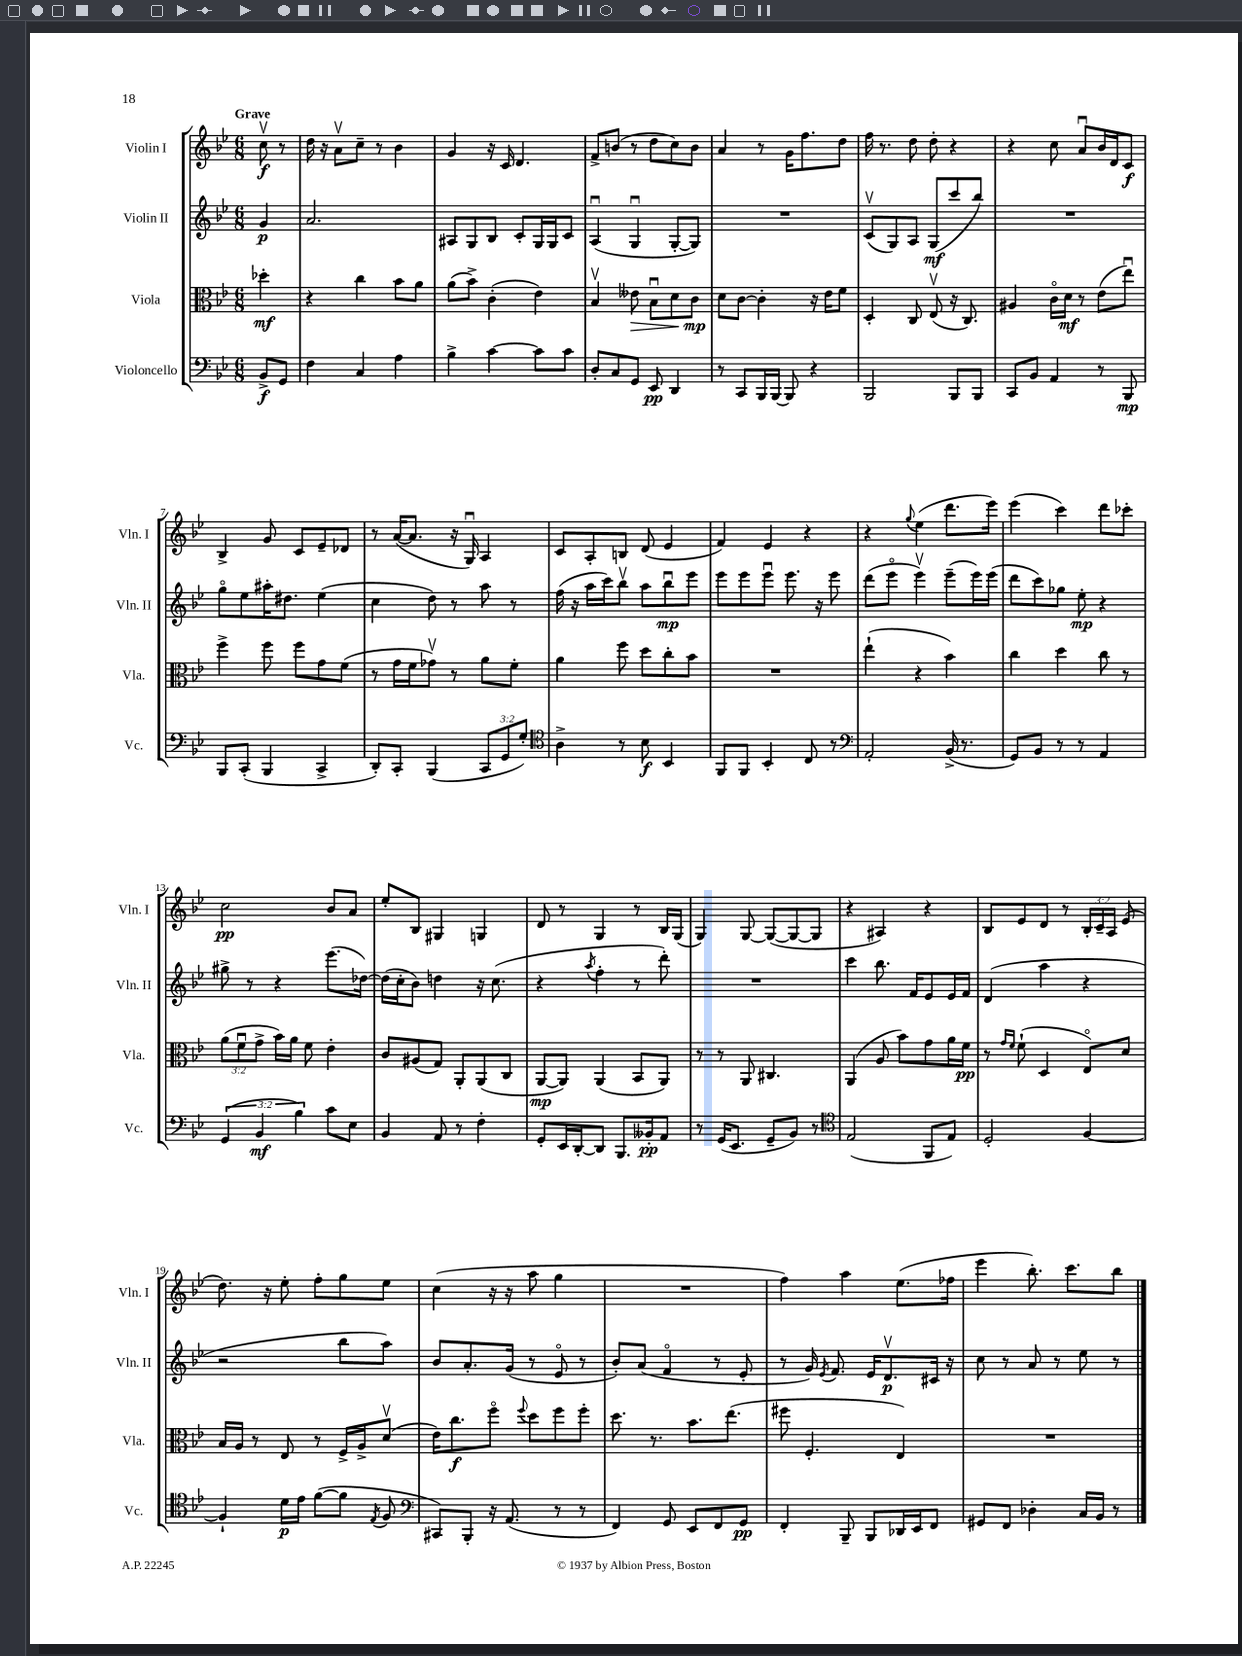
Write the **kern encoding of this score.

**kern	**dynam	**kern	**dynam	**kern	**dynam	**kern	**dynam
*part4	*part4	*part3	*part3	*part2	*part2	*part1	*part1
*staff4	*staff4	*staff3	*staff3	*staff2	*staff2	*staff1	*staff1
*I"Violoncello	*	*I"Viola	*	*I"Violin II	*	*I"Violin I	*
*I'Vc.	*	*I'Vla.	*	*I'Vln. II	*	*I'Vln. I	*
*clefF4	*	*clefC3	*	*clefG2	*	*clefG2	*
*k[b-e-]	*	*k[b-e-]	*	*k[b-e-]	*	*k[b-e-]	*
*M6/8	*	*M6/8	*	*M6/8	*	*M6/8	*
=	=	=	=	=	=	=	=
!	!	!	!	!	!	!LO:TX:a:B:t=Grave	!
8BB-^/L	f	4dd-X'\	mf	4g/	p	8ccv\	f
8GG/J	.	.	.	.	.	8r	.
=1	=1	=1	=1	=1	=1	=1	=1
4F\	.	4r	.	2.a/	.	16dd\	.
.	.	.	.	.	.	16r	.
.	.	.	.	.	.	8av\L	.
4C/	.	4cc\	.	.	.	8cc~\J	.
.	.	.	.	.	.	8r	.
4A\	.	8b-\L	.	.	.	4b-\	.
.	.	8a\J	.	.	.	.	.
=2	=2	=2	=2	=2	=2	=2	=2
4B-^\	.	(8a\L	.	8A#X/L	.	4g/	.
.	.	8b-^\J)	.	8G/	.	.	.
[4c\	.	(4c'\	.	8B-/J	.	16r	.
.	.	.	.	.	.	16c/	.
.	.	.	.	8c'/L	.	4.d/	.
8c\L]	.	4e-\)	.	16G/L	.	.	.
.	.	.	.	16G/J	.	.	.
8c\J	.	.	.	8c/J	.	.	.
=3	=3	=3	=3	=3	=3	=3	=3
8D'/L	.	4B-v/	.	(4Au/	.	8f^/L	.
8C/	.	.	.	.	.	(8bn/J	.
!	!	!	!LO:HP:b	!	!	!	!
8GG/J	.	8e--X\	>	4Gu/	.	8r	.
8EE-/	pp	8B-u\L	.	.	.	8dd\L	.
4DD/	.	8d\	.	[8G'/L	.	8cc\)	.
.	.	8c\J	mp	8G/J])	.	8b\J	.
.	.	.	]	.	.	.	.
=4	=4	=4	=4	=4	=4	=4	=4
8r	.	8d\L	.	2.r	.	4a/	.
8CC/L	.	[8c\J	.	.	.	.	.
16BBB-/L	.	4c'\]	.	.	.	8r	.
[16BBB-/JJ	.	.	.	.	.	.	.
8BBB-/]	.	.	.	.	.	16g\KL	.
.	.	.	.	.	.	8.ff\	.
4r	.	16r	.	.	.	.	.
.	.	16e-\KL	.	.	.	.	.
.	.	8f\J	.	.	.	8dd\J	.
=5	=5	=5	=5	=5	=5	=5	=5
2BBB-/	.	4D'/	.	(8cv/L	.	16ff\	.
.	.	.	.	.	.	8.r	.
.	.	.	.	8G/)	.	.	.
.	.	8C/	.	8A/J	.	8dd\	.
.	.	(8E-v/	.	(8G/L	mf	8dd'\	.
8BBB-/L	.	16r	.	8ccc/	.	4r	.
.	.	8.C/)	.	.	.	.	.
8BBB-/J	.	.	.	8bb-/J)	.	.	.
=6	=6	=6	=6	=6	=6	=6	=6
8CC/L	.	4A#X/	.	2.r	.	4r	.
8BB-/J	.	.	.	.	.	.	.
4AA/	.	16c\LL	.	.	.	8cc\	.
.	.	16d\JJ	mf	.	.	.	.
.	.	8r	.	.	.	8au/L	.
8r	.	(8e-\L	.	.	.	16b-/L	.
.	.	.	.	.	.	16d/J	.
8BBB-/	mp	8ee-u\J)	.	.	.	8c/J	f
!!LO:LB:g=z
=7	=7	=7	=7	=7	=7	=7	=7
8BBB-/L	.	4ff^\	.	8gg\L	.	4B-^/	.
(8CC'/J	.	.	.	8ee-\	.	.	.
4BBB-/	.	8ff\	.	16aa#X'\K	.	8g/	.
.	.	.	.	8.dd#X\J	.	.	.
.	.	8ff\L	.	.	.	8c/L	.
4CC^/	.	8g\	.	(4ee-\	.	8e-~/	.
.	.	(8f\J	.	.	.	8d-X/J	.
=8	=8	=8	=8	=8	=8	=8	=8
8DD'/L)	.	8r	.	4cc\	.	8r	.
8CC'/J	.	16g\LL	.	.	.	([16a/KL	.
.	.	16f\J	.	.	.	8.a/J]	.
(4BBB-/	.	8g-Xv\J)	.	8dd\)	.	.	.
.	.	8r	.	8r	.	16r	.
.	.	.	.	.	.	16Gu/)	.
12CC/L	.	8a\L	.	8aa\	.	4A/	.
12GG/	.	.	.	.	.	.	.
.	.	8f'\J	.	8r	.	.	.
12G'/J)	.	.	.	.	.	.	.
=9	=9	=9	=9	=9	=9	=9	=9
*clefC4	*	*	*	*	*	*	*
4A^\	.	4a\	.	(16ff\	.	8c/L	.
.	.	.	.	16r	.	.	.
.	.	.	.	16aa\LL	.	8A'/	.
.	.	.	.	16ccc\J)	.	.	.
8r	.	8ff\	.	8bb-v\J	.	8Bn/J	.
8B-\	f	8dd\L	.	8aa\L	.	(8d/	.
4BB-/	.	8cc'\	.	8bb-u\	mp	4e-/	.
.	.	8b-\J	.	8eee-\J	.	.	.
=10	=10	=10	=10	=10	=10	=10	=10
8FF/L	.	2.r	.	8eee-\L	.	4f/)	.
8FF/J	.	.	.	8eee-\	.	.	.
4BB-'/	.	.	.	8eee-u\J	.	4e-/	.
.	.	.	.	8.eee-\	.	.	.
8C/	.	.	.	.	.	4r	.
.	.	.	.	16r	.	.	.
8r	.	.	.	8eee-\	.	.	.
=11	=11	=11	=11	=11	=11	=11	=11
*clefF4	*	*	*	*	*	*	*
2AA'/	.	(4ee-`\	.	(8ddd\L	.	4r	.
.	.	.	.	8eee-\J	.	.	.
.	.	.	.	.	.	8qqgg/	.
.	.	4r	.	4eee-v\)	.	(4ee-\	.
(16BB-^/	.	4b-\)	.	(8eee-~\L	.	8.ddd\L	.
8.r	.	.	.	.	.	.	.
.	.	.	.	16eee-\L)	.	.	.
.	.	.	.	(16eee-\JJ	.	16eee-\Jk)	.
=12	=12	=12	=12	=12	=12	=12	=12
8GG/L)	.	4cc\	.	8ddd\L	.	(4eee-\	.
8BB-/J	.	.	.	8ccc\)	.	.	.
8r	.	4dd\	.	8gg-X\J	.	4ccc\)	.
8r	.	.	.	8ee-'\	mp	.	.
4AA/	.	8cc\	.	4r	.	8ddd\L	.
.	.	8r	.	.	.	8ccc-X'\J	.
!!LO:LB:g=z
=13	=13	=13	=13	=13	=13	=13	=13
(6GG/	.	(12a\L	.	8gg#X^\	.	2cc\	pp
.	.	12fu\	.	.	.	.	.
.	.	.	.	8r	.	.	.
6BB-/	mf	12g^\J	.	.	.	.	.
.	.	16b-\LL)	.	4r	.	.	.
.	.	16a\JJ	.	.	.	.	.
6B-\)	.	.	.	.	.	.	.
.	.	8f\	.	.	.	.	.
8c\L	.	4e-'\	.	(8.eee-\L	.	8b-/L	.
8E-\J	.	.	.	.	.	8a/J	.
.	.	.	.	[16dd-X\Jk)	.	.	.
=14	=14	=14	=14	=14	=14	=14	=14
4BB-/	.	8c/L	.	(16dd-\LL]	.	8ee-'/L	.
.	.	.	.	16cc'\J	.	.	.
.	.	(8A#X/	.	8b-\J)	.	8B-/J	.
8AA/	.	8G/J)	.	4ddn\	.	4G#X/	.
8r	.	8AA'/L	.	.	.	.	.
4F'\	.	(8AA/	.	16r	.	4Gn/	.
.	.	.	.	(8.cc\	.	.	.
.	.	8C/J	.	.	.	.	.
=15	=15	=15	=15	=15	=15	=15	=15
8GG'/L	.	[8AA/L	mp	4r	.	8d/	.
16EE-/L	.	8AA/J])	.	.	.	8r	.
[16DD'/J	.	.	.	.	.	.	.
.	.	.	.	8qaa/	.	.	.
8DD/J]	.	(4AA/	.	4ff'\	.	4G/	.
8.BBB-/L	.	.	.	.	.	.	.
.	.	8BB-/L	.	8r	.	8r	.
16BB--X'/k	pp	.	.	.	.	.	.
8AA/J	.	8AA/J)	.	8ddd'\)	.	16B-/LL	.
.	.	.	.	.	.	(16G/JJ	.
=16	=16	=16	=16	=16	=16	=16	=16
8r	.	8r	.	2.r	.	4G/)	.
(16GG/KL	.	8r	.	.	.	.	.
8.EE-/J	.	.	.	.	.	.	.
.	.	8AA/	.	.	.	[8G/	.
8GG~/L	.	4.C#X/	.	.	.	(8G/L_	.
8BB-/J)	.	.	.	.	.	8G/_	.
8r	.	.	.	.	.	8G/J]	.
=17	=17	=17	=17	=17	=17	=17	=17
*clefC4	*	*	*	*	*	*	*
(2E-/	.	(4AA/	.	4ccc\	.	4r	.
.	.	8A/	.	8.bb-\	.	4A#X/)	.
.	.	8b-\L)	.	.	.	.	.
.	.	.	.	16f/KL	.	.	.
8FF/L	.	8g\	.	8e-/	.	4r	.
8E-/J)	.	16a\L	.	16e-/L	.	.	.
.	.	16f\JJ	pp	16f/JJ	.	.	.
=18	=18	=18	=18	=18	=18	=18	=18
2D'/	.	8r	.	(4d/	.	8B-/L	.
.	.	16qqg/LL	.	.	.	.	.
.	.	16qqf/JJ	.	.	.	.	.
.	.	(8f`\	.	.	.	8e-/	.
.	.	4D/	.	4aa\	.	8d/J	.
.	.	.	.	.	.	8r	.
[4F/	.	8E-/L)	.	4r	.	24B-'/LL	.
.	.	.	.	.	.	24c~/	.
.	.	.	.	.	.	24A/JJ	.
.	.	8d/J	.	.	.	(8e-/	.
!!LO:LB:g=z
=19	=19	=19	=19	=19	=19	=19	=19
4F`/]	.	16B-/LL	.	2r	.	8.dd\)	.
.	.	16A/JJ	.	.	.	.	.
.	.	8r	.	.	.	.	.
.	.	.	.	.	.	16r	.
16d\LL	p	8E-/	.	.	.	8ee-'\	.
16e-\JJ	.	.	.	.	.	.	.
([8f\L	.	8r	.	.	.	8ff'\L	.
8f\J]	.	16F^/LL	.	8bb-\L	.	8gg\	.
.	.	16A^/J	.	.	.	.	.
8qE-/	.	.	.	.	.	.	.
8F/	.	(8dv/J	.	8aa\J)	.	8ee-\J	.
=20	=20	=20	=20	=20	=20	=20	=20
*clefF4	*	*	*	*	*	*	*
8CC#X/L)	.	16e-\KL)	.	8b-/L	.	(4cc\	.
.	.	8.cc\	f	.	.	.	.
8BBB-'/J	.	.	.	8.a'/	.	.	.
16r	.	8ff\J	.	.	.	16r	.
(8.AA/	.	.	.	(16g/Jk	.	16r	.
.	.	8qqff/	.	.	.	.	.
.	.	8dd\L	.	8r	.	8aa\	.
8r	.	8ff\	.	8e-/	.	4gg\	.
8r	.	8ff'\J	.	8r	.	.	.
=21	=21	=21	=21	=21	=21	=21	=21
4FF/)	.	8.dd\	.	8b-'/L)	.	2.r	.
.	.	.	.	(8a/J	.	.	.
.	.	8.r	.	.	.	.	.
8GG/	.	.	.	4f/	.	.	.
8EE-/L	.	8.b-\L	.	.	.	.	.
8FF/	.	.	.	8r	.	.	.
.	.	(8.ee-\J	.	.	.	.	.
8GG/J	pp	.	.	8e-'/	.	.	.
=22	=22	=22	=22	=22	=22	=22	=22
4FF'/	.	8ff#X\	.	8r	.	4ff\)	.
.	.	4.F'/	.	16g/)	.	.	.
.	.	.	.	8qe-/	.	.	.
.	.	.	.	8.f/	.	.	.
8BBB-~/	.	.	.	.	.	4aa\	.
8BBB-/L	.	.	.	16e-/KL	.	.	.
.	.	.	.	8.dv/	p	.	.
16DD-X/L	.	4E-/)	.	.	.	(8.ee-\L	.
16EE-/J	.	.	.	.	.	.	.
8FF/J	.	.	.	16c#X/Jk	.	.	.
.	.	.	.	16r	.	16ff-X\Jk	.
=23	=23	=23	=23	=23	=23	=23	=23
8GG#X/L	.	2.r	.	8cc\	.	4eee-\	.
8FF/J	.	.	.	8r	.	.	.
4D-X'\	.	.	.	8a/	.	8.bb-'\)	.
.	.	.	.	8r	.	.	.
.	.	.	.	.	.	8.ccc\L	.
16C/LL	.	.	.	8ee-\	.	.	.
16BB-/JJ	.	.	.	.	.	.	.
8r	.	.	.	8r	.	8bb-\J	.
==	==	==	==	==	==	==	==
*-	*-	*-	*-	*-	*-	*-	*-
